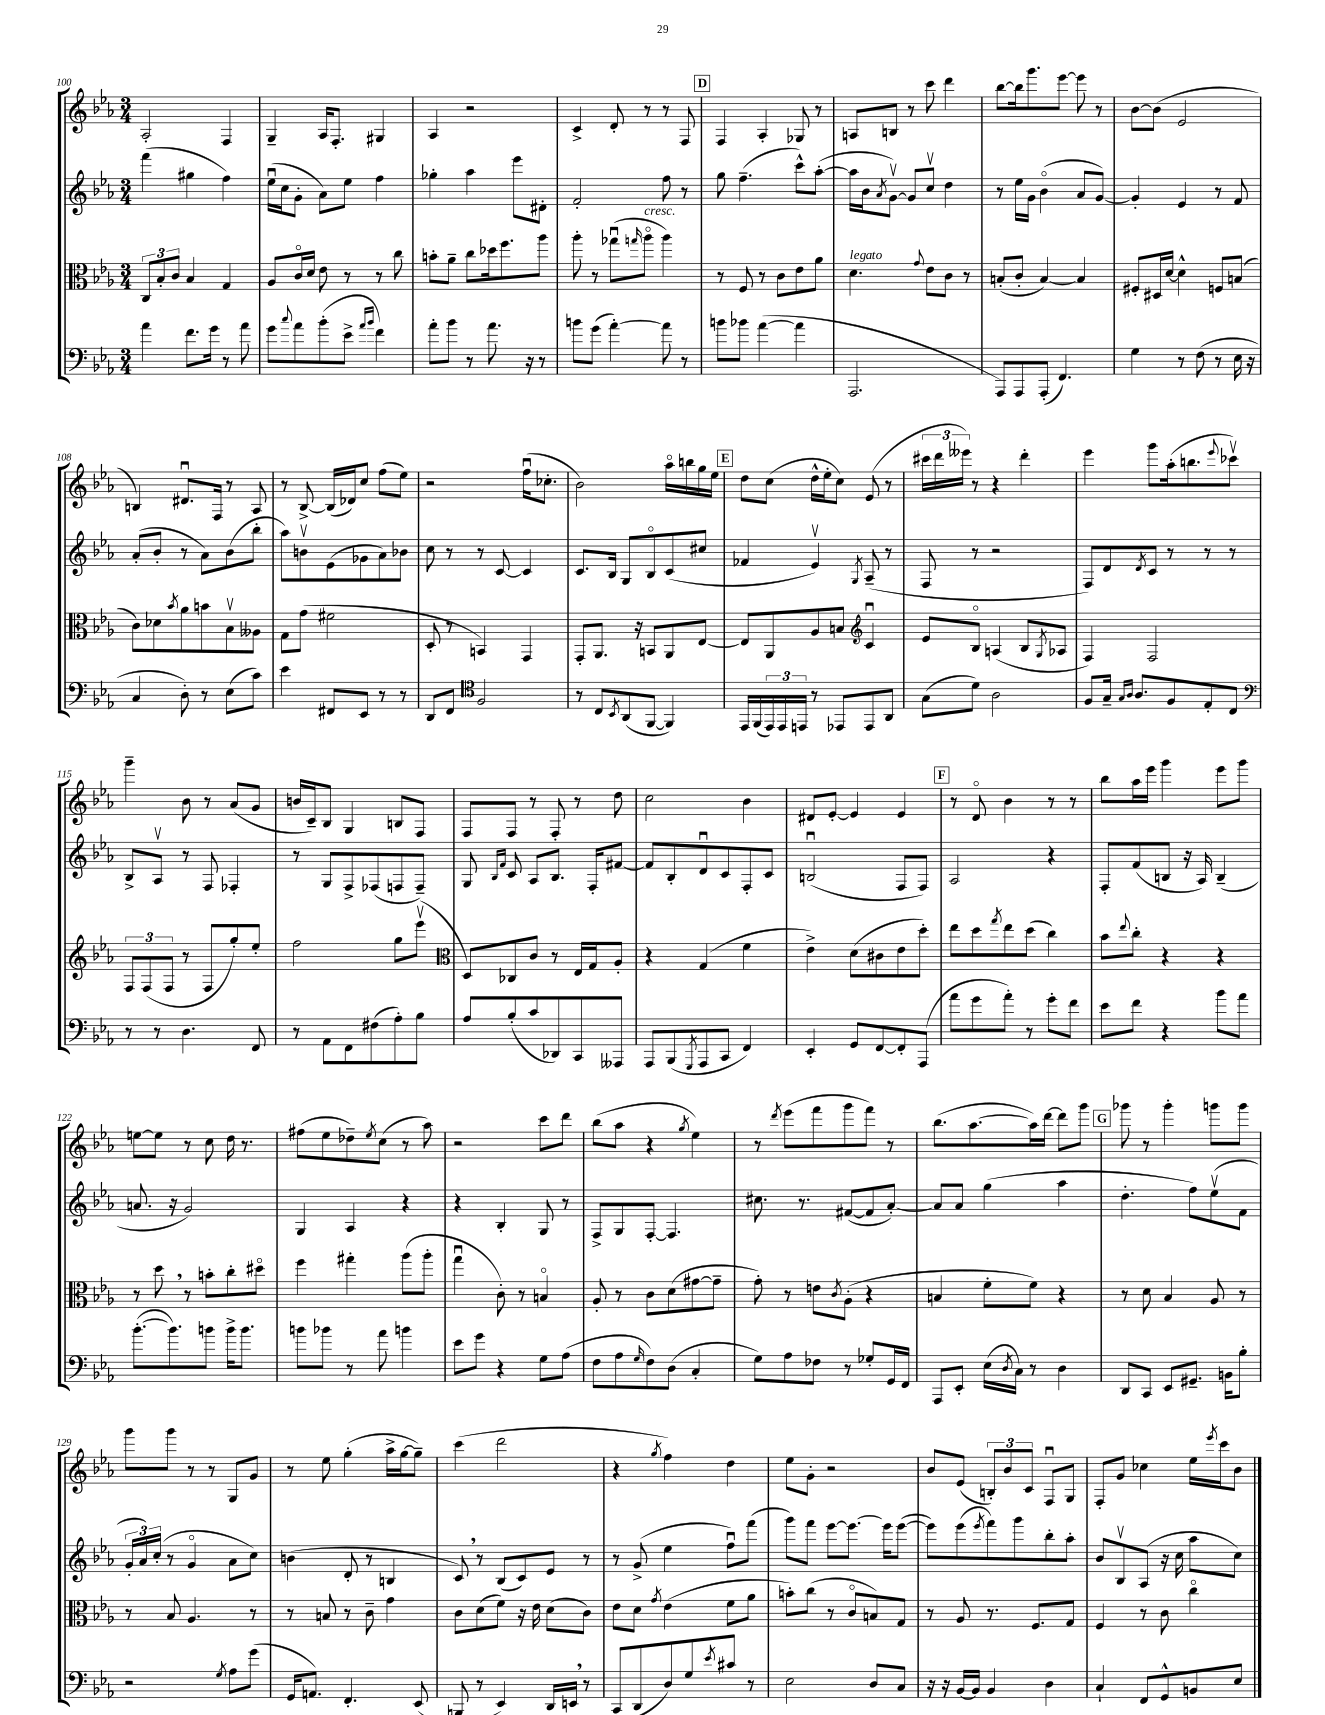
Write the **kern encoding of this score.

**kern	**kern	**kern	**kern
*part4	*part3	*part2	*part1
*staff4	*staff3	*staff2	*staff1
*clefF4	*clefC3	*clefG2	*clefG2
*k[b-e-a-]	*k[b-e-a-]	*k[b-e-a-]	*k[b-e-a-]
*M3/4	*M3/4	*M3/4	*M3/4
=100	=100	=100	=100
4a-\	12C/L	(4fff\	2A-'/
.	12B-'/	.	.
.	12c/J	.	.
8.f\L	4B-/	4gg#X\	.
16g\Jk	.	.	.
8r	4G/	4ff\)	4F/
8a-\	.	.	.
=101	=101	=101	=101
8g\L	8A-/L	(16ee-u\LL	4G~/
.	.	16cc\J	.
8qqcc/	.	.	.
8a-\	16c/L	8g'\J	.
.	16d/JJ	.	.
(8b-'\	8e-\	8a-\L)	16A-/KL
.	.	.	8.F'/J
8e-^\J	8r	8ee-\J	.
16qqa-/LL	.	.	.
16qqb-/JJ	.	.	.
4f\)	8r	4ff\	4G#X/
.	8cc\	.	.
=102	=102	=102	=102
8a-'\L	8bn'\L	4gg-X'\	4A-/
8b-\J	8a-~\J	.	.
8r	8cc\L	4aa-\	2r
8.a-\	16dd-X\k	.	.
.	8.ff\	.	.
.	.	8eee-\L	.
16r	.	.	.
8r	8aa-\J	8d#X'\J	.
=103	=103	=103	=103
8bn\L	8aa-'\	2f'/	4c^/
(8g\J	8r	.	.
[4a-'\)	(8gg-Xu\L	.	8d'/
.	16qqggn/	.	.
!	!LO:TX:a:i:t=cresc.	!	!
.	8aa-\J	.	8r
8a-\]	4aa-\)	8ff\	8r
8r	.	8r	8F/
!!LO:REH:place=s1:t=D
=104	=104	=104	=104
8bn\L	8r	8gg\	4F/
8b-X\J	8F/	(4.ff~\	.
([4a-\	8r	.	4A-'/
.	8c\L	.	.
4a-\]	8e-\	8ccc^^\L)	8G-X/
.	8a-\J	([8aa-'\J	8r
=105	=105	=105	=105
!	!LO:TX:a:i:t=legato	!	!
2.AAA-/	4.d\	16aa-\LL]	8An/L
.	.	16b-\J	.
.	.	8qa-/	.
.	.	[8gv\J)	8Bn/J
.	.	8g/L]	8r
.	8qqg/	.	.
.	8e-\L	8ccv/J	8ccc\
.	8c\J	4dd\	4ddd\
.	8r	.	.
=106	=106	=106	=106
8AAA-/L)	(8Bn'/L	8r	[8bb-\L
8AAA-/	8c'/J	16ee-\LL	16bb-\k]
.	.	16g\JJ	8.ggg\
(8AAA-'/J	[4B/)	(4b-\	.
4.FF/)	.	.	[8eee-\J
.	4B/]	8a-/L	8eee-\]
.	.	[8g/J)	8r
=107	=107	=107	=107
4G\	8F#X'/L	4g'/]	[8b-\L
.	16D#X/L	.	(8b-\J]
.	[16d/JJ	.	.
8r	4d^^\]	4e-/	2e-/
(8F\	.	.	.
8r	8Fn/L	8r	.
16E-\	(8Bn/J	8f/	.
16r	.	.	.
!!LO:LB:g=z
=108	=108	=108	=108
4C/	8c\L)	(8a-'/L	4Bn/)
.	8d-X\	8b-'/J	.
.	8qb-/	.	.
8D'\)	8a-\	8r	8.d#Xu/L
8r	8bn\	8a-\L)	.
.	.	.	16F/Jk
(8E-\L	8B-v\	(8b-\	8r
8c\J)	8A--X\J	8bb-'\J	8A-/
=109	=109	=109	=109
4e-\	8G\L	8aa-\L)	8r
.	(8g\J	8bnv\	[8B-^/
8FF#X/L	2f#X\	(8e-\	(16B-/LL]
.	.	.	16d-X/J)
8EE-/J	.	8g-X\	8cc/J
8r	.	8a-\)	(8ff\L
8r	.	8b-X\J	8ee-\J)
=110	=110	=110	=110
8DD/L	8D'/	8cc\	2r
8FF/J	8r	8r	.
*clefC4	*	*	*
2F/	4BBn/)	8r	.
.	.	[8c/	.
.	4GG/	4c/]	(16ffu\KL
.	.	.	8.cc-X'\J
=111	=111	=111	=111
8r	8GG'/L	8.c/L	2b-\)
8C/L	8.AA-/J	.	.
.	.	16B-/Jk	.
8qBB-/	.	.	.
(8AA-/	.	8G/L	.
.	16r	.	.
[8FF/J	8BBn/L	8B-/	.
4FF/])	8AA-/	(8c/	16aa-\LL
.	.	.	16bbn\
.	[8E-/J	8cc#X/J	16gg\
.	.	.	16ee-\JJ
!!LO:REH:place=s1:t=E
=112	=112	=112	=112
16EE-/LL	8E-/L]	4f-X/	8dd\L
(16FF/	.	.	.
24EE-/)	8AA-/	.	(8cc\J
24EE-/	.	.	.
24EEn/JJ	.	.	.
8r	8A-/	4e-v/)	16dd^^\LL
.	.	.	16ee-'\J
8EE-X/L	8Bn/J	.	8cc\J)
*	*clefG2	*	*
.	.	8qG/	.
8EE-/	4cu/	(8A-~/	(8e-/
8AA-/J	.	8r	8r
=113	=113	=113	=113
(8G\L	8e-/L	8F/	24ccc#X\LL
.	.	.	24ddd\
.	.	.	24eee--X\JJ)
8d\J)	8B-/J	8r	8r
2A-\	(4An/	2r	4r
.	8B-/L	.	4ddd'\
.	8qG/	.	.
.	8A-X/J	.	.
=114	=114	=114	=114
8F/L	4F/)	8F/L)	4eee-\
16G~/Jk	.	8d/	.
16qqG/LL	.	.	.
16qqA-/JJ	.	.	.
8.A-/L	.	.	.
.	.	8qd/	.
.	2F/	8c/J	8ggg\L
8F/	.	8r	(16aa-'\k
.	.	.	8.bbn\
8E-'/	.	8r	.
.	.	.	8qqeee-/
8C/J	.	8r	8ccc-Xv\J)
!!LO:LB:g=z
=115	=115	=115	=115
*clefF4	*	*	*
8r	12F/L	8B-^/L	4ggg~\
.	(12F/	.	.
8r	.	8A-v/J	.
.	12F/J	.	.
4.D\	8r	8r	8b-\
.	8F/L	8F/	8r
.	8gg'/)	4F-X'/	(8a-/L
8FF/	8ee-'/J	.	8g/J
=116	=116	=116	=116
8r	2ff\	8r	16bn/LL
.	.	.	16c~/J)
8AA-\L	.	8G/L	8B-/J
8FF\	.	8F^/	4G/
(8F#X\	.	(8F-X/	.
8A-'\)	8gg\L	8Fn/	8Bn/L
8B-\J	(8eee-v\J	8F~/J)	8F/J
=117	=117	=117	=117
*	*clefC3	*	*
8A-/L	8D/L)	8G/	8F/L
.	.	16qqB-/LL	.
.	.	16qqf/JJ	.
(8B-'/	8C-X/	8c/	8F/J
8c/	8c/J	8A-/L	8r
8DD-X/)	8r	8.B-/J	8F'/
8CC/	16E-/LL	.	8r
.	16G/J	16F'/KL	.
8AAA--X/J	8A-'/J	[8f#X/J	8dd\
=118	=118	=118	=118
8AAA-/L	4r	8f#/L]	2cc\
(8BBB-/	.	8B-'/	.
8qGGG/	.	.	.
8AAA-/	(4G/	8du/	.
8CC/J	.	8c/	.
4FF/)	4f\	8F'/	4b-\
.	.	8c/J	.
=119	=119	=119	=119
4EE-'/	4e-^\)	(2Bnu/	8d#X/L
.	.	.	[8e-'/J
8GG/L	(8d\L	.	4e-/]
[8FF/	8c#X\	.	.
8FF'/]	8e-\	8F/L	4e-/
(8AAA-/J	8dd'\J)	8F/J)	.
!!LO:REH:place=s1:t=F
=120	=120	=120	=120
8a-\L	8ee-\L	2A-/	8r
8g\	8dd\	.	8d/
.	8qgg/	.	.
8a-'\J)	8ee-\	.	4b-\
8r	(8dd\J	.	.
8g'\L	4cc\)	4r	8r
8f\J	.	.	8r
=121	=121	=121	=121
8e-\L	8b-\L	8F'/L	8bb-\L
.	8qqee-/	.	.
8f\J	8cc'\J	(8f/	16aa-\L
.	.	.	16eee-\JJ
4r	4r	8Bn/J	4ggg\
.	.	16r	.
.	.	16A-/)	.
8b-\L	4r	(4B~/	8eee-\L
8a-\J	.	.	8ggg\J
!!LO:LB:g=z
=122	=122	=122	=122
([8.b-'\L	8r	8.an/	[8een\L
.	8dd,\	.	8ee\J]
8.b-\])	.	16r	.
.	8r	2g/)	8r
8bn\J	8bn'\L	.	8cc\
16b^\KL	8cc'\	.	16dd\
8.b\J	.	.	8.r
.	8dd#X\J	.	.
=123	=123	=123	=123
8bn\L	4ff\	4G/	(8ff#X\L
8b-X\J	.	.	8ee-\
8r	4gg#X'\	4A-/	8dd-X~\)
.	.	.	8qee-/
8a-\	.	.	(8cc\J
4bn\	(8aa-\L	4r	8r
.	8aa-'\J	.	8aa-\)
=124	=124	=124	=124
8e-\L	4ggu\	4r	2r
8g\J	.	.	.
4r	8c'\)	4B-'/	.
.	8r	.	.
8G\L	4Bn/	8G/	8ccc\L
(8A-\J	.	8r	8ddd\J
=125	=125	=125	=125
8F\L	8A-'/	8F^/L	(8bb-\L
8A-\	8r	8G/	8aa-\J
16qqG/	.	.	.
8F\)	8c\L	[8F'/J	4r
(8D\J	(8d\	4.F/]	.
.	.	.	8qgg/
4C'/	[8g#X\	.	4ee-\)
.	8g#~\J]	.	.
=126	=126	=126	=126
8G\L)	8g'\)	8.cc#X\	8r
.	.	.	8qddd/
8A-\	8r	.	(8eee-\L
.	.	8.r	.
8F-X\J	8en\L	.	8fff\
.	8qc/	.	.
8r	(8A-'\J	([8f#X/L	8ggg\
8G-X'/L	4r	8f#/]	8fff\J)
16GG/L	.	[8a-'/J)	8r
16FF/JJ	.	.	.
=127	=127	=127	=127
8AAA-/L	4Bn/	8a-/L]	(8.bb-\L
8EE-'/J	.	8a-/J	.
.	.	.	[8.aa-\
(16E-\LL	8f'\L	(4gg\	.
8qD/	.	.	.
16C\JJ)	.	.	.
8r	8f\J)	.	16aa-\L])
.	.	.	[16ddd\JJ
4D\	4r	4aa-\	8ddd\L]
.	.	.	8ggg\J
!!LO:REH:place=s1:t=G
=128	=128	=128	=128
8DD/L	8r	4.dd'\	8ggg-X\
8CC/J	8d\	.	8r
8EE-/L	4B-/	.	4ggg-'\
8.GG#X~/J	.	8ff\L)	.
.	8A-/	(8ee-v\	8gggn\L
16BBn\KL	.	.	.
8B-'\J	8r	8f\J	8ggg\J
!!LO:LB:g=z
=129	=129	=129	=129
2r	8r	24g'/LL	8ggg\L
.	.	24a-/)	.
.	.	(24cc'/JJ	.
.	8B-/	8r	8ggg\J
.	4.A-/	4g/	8r
.	.	.	8r
8qG/	.	.	.
8A-\L	.	8a-\L	8G/L
(8g\J	8r	8cc\J)	8g/J
=130	=130	=130	=130
16GG/KL	8r	(4bn\	8r
8.AAn/J)	.	.	.
.	8Bn/	.	8ee-\
4.FF'/	8r	8d'/	(4gg'\
.	8c~\	8r	.
.	4g\	4Bn/	16aa-^\LL
.	.	.	[16gg\J
(8EE-/	.	.	8gg~\J])
=131	=131	=131	=131
8BBBn/	8c\L	8c,/)	(4ccc\
8r	(8d\	8r	.
4EE-/)	8f\J)	(8B-/L	2ddd\
.	16r	8c/)	.
.	16e-\	.	.
16DD/LL	(8d\L	8e-/J	.
16EEn,/JJ	.	.	.
8r	8c\J)	8r	.
=132	=132	=132	=132
(8CC'/L	8e-\L	8r	4r
8DD/	8d\J	(8g^/	.
.	8qg/	.	8qgg/
8D/)	(4e-\	4ee-\	4ff\)
8G/	.	.	.
8qe-/	.	.	.
8c#X/J	8f\L	8ffu\L)	4dd\
8r	8a-\J	(8fff\J	.
=133	=133	=133	=133
2E-\	8bn'\L)	8ggg\L)	8ee-\L
.	(8cc\J	8fff\J	8g'\J
.	8r	[8eee-\L	2r
.	8c/L	8.eee-\J_	.
8D/L	8Bn/)	.	.
.	.	16eee-\KL]	.
8C/J	8G/J	([8eee-\J	.
=134	=134	=134	=134
16r	8r	8eee-\L])	8b-/L
16r	.	.	.
[16BB-/LL	8A-/	(8eee-\	(8e-/J
16BB-/JJ]	.	.	.
.	.	8qeee-/	.
4BB-/	8.r	8fff\)	12Bn'/L)
.	.	.	12b-/
.	.	8ggg\	.
.	.	.	12c/J
.	8.F/L	.	.
4D\	.	8bb-'\	8Fu/L
.	8G/J	8aa-'\J	8G/J
=135	=135	=135	=135
4C`/	4F/	8b-/L	8F'/L
.	.	8B-v/	8g/J
8FF/L	8r	(8A-/J	4cc-X\
8GG^^/	8c\	16r	.
.	.	16cc\	.
8BBn/	4cc\	8aa-\L	16ee-\LL
.	.	.	8qeee-/
.	.	.	16ccc\J
8E-/J	.	8cc\J)	8b-\J
==	==	==	==
*-	*-	*-	*-
